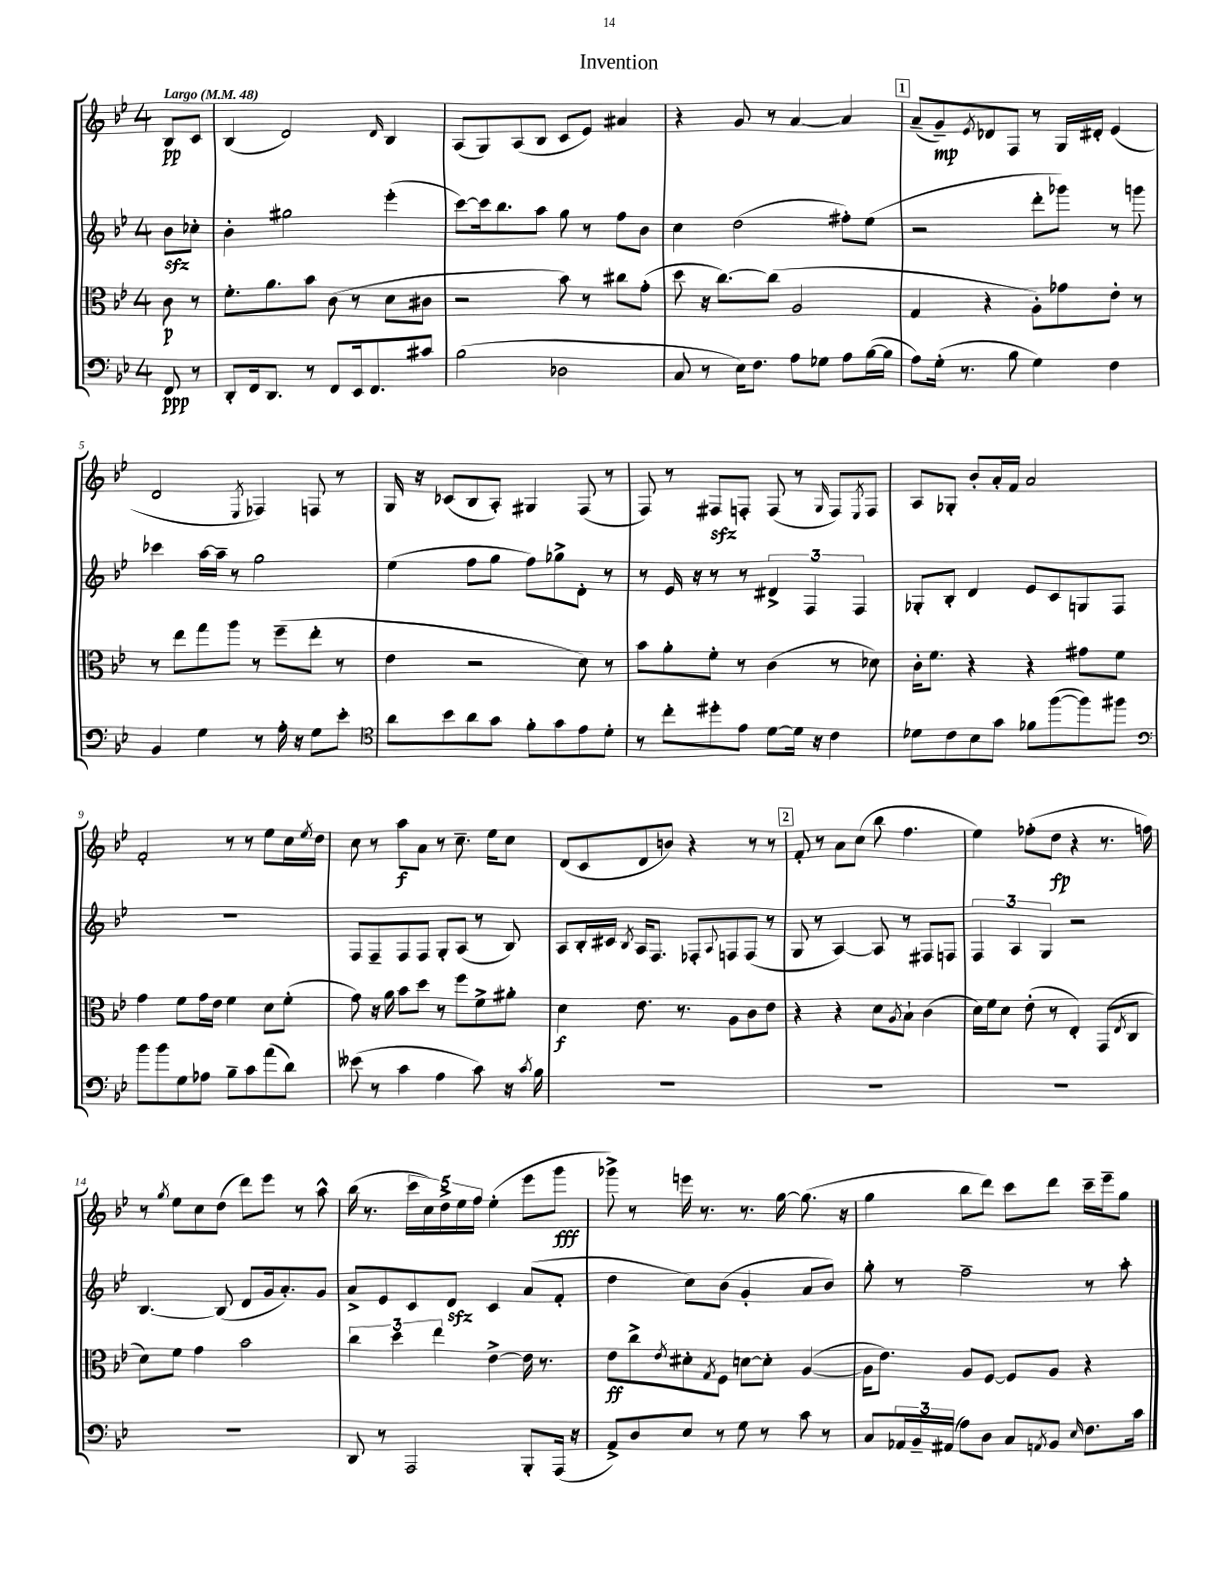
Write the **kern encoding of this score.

**kern	**kern	**kern	**kern
*staff4	*staff3	*staff2	*staff1
*clefF4	*clefC3	*clefG2	*clefG2
*k[b-e-]	*k[b-e-]	*k[b-e-]	*k[b-e-]
*M4/4	*M4/4	*M4/4	*M4/4
*MM48	*MM48	*MM48	*MM48
8FF/	8c\	8b-\L	8B-/L
8r	8r	8cc-'\J	8c/J
=	=	=	=
8DD'/L	8.f'\L	4b-'\	(4B-/
16FF/k	.	.	.
8.DD/J	8.a\	.	.
.	.	2gg#\	2d/)
8r	8b-\J	.	.
8FF/L	(8c\	.	.
16EE-/k	8r	.	.
8.FF/	.	.	.
.	.	.	16qqd/
.	8d\L	(4eee-'\	4B-/
8c#/J	8c#\J	.	.
=	=	=	=
(2B-\	2r	[8ccc\L)	(8A/L
.	.	16ccc\]k	8G/)
.	.	8.bb-\	.
.	.	.	(8A/
.	.	8aa\J	8B-/J
2D-\	8b-\)	8gg\	8c/L
.	8r	8r	8e-/J)
.	8cc#\L	8ff\L	4a#/
.	(8g'\J	8b-\J	.
=	=	=	=
8C/	8dd\	4cc\	4r
8r	16r	.	.
.	[8.cc\L)	.	.
16E-\LK)	.	(2dd\	8g/
8.F\J	.	.	.
.	(8cc\]J	.	8r
8A\L	2A/	.	[4a/
8G-\J	.	.	.
8A\L	.	8ff#'\L)	4a/]
([16B-\L	.	(8ee-\J	.
16B-\]JJ	.	.	.
=	=	=	=
8A\L)	4G/	2r	(8a~/L
(16G'\Jk	.	.	8g~/)
8.r	.	.	.
.	.	.	8qe-/
.	4r	.	8d-/
8B-\	.	.	8F/J
4G\)	8A'\L)	8ddd'\L	8r
.	8g-\	8ggg-\J)	16G/LL
.	.	.	16d#'/JJ
4F\	8e-'\J	8r	(4e-/
.	8r	8ggg\	.
=	=	=	=
4BB-/	8r	4ccc-\	2d/
.	8ee-\L	.	.
4G\	8gg\	[16aa\LL	.
.	.	16aa~\]JJ	.
.	8aa\J	8r	.
.	.	.	8qE-/
8r	8r	2gg\	4F-/)
16A'\	(8ff~\L	.	.
16r	.	.	.
8G\L	8ee-'\J	.	8F/
8e-'\J	8r	.	8r
=	=	=	=
*clefC4	*	*	*
8a\L	4e-\	(4ee-\	16G/
.	.	.	16r
8b-\	.	.	(8c-/L
8a\	2r	8ff\L	8B-/
8g\J	.	8gg\J	8A'/J)
8f'\L	.	8ff\L)	4G#/
8g\	.	8gg-^\	.
8e-\	8d\)	8d'\J	(8F/
8d'\J	8r	8r	8r
=	=	=	=
8r	8b-\L	8r	8F/)
8cc'\L	8a'\	16e-/	8r
.	.	16r	.
8dd#'\	8f'\J	8r	8F#/L
8e-\J	8r	8r	8F'/J
[8d\L	(4c\	6d#^/	(8F/
16d\]Jk	.	.	8r
.	.	6F/	.
16r	.	.	.
.	.	.	16qqG/
4c\	8r	.	8F/L)
.	.	6F/	.
.	.	.	8qE-/
.	8d-\)	.	8F/J
=	=	=	=
8d-\L	16c'\LK	8G-'/L	8A/L
.	8.f\J	.	.
8c\	.	8B-'/J	8G-'/J
8B-\	4r	4d/	8b-'/L
8g\J	.	.	16a'/L
.	.	.	16f/JJ
8f-\L	4r	8e-/L	2a/
([8ff\	.	8c/	.
8ff\])	8g#\L	8G/	.
8ff#\J	8f\J	8F/J	.
=	=	=	=
*clefF4	*	*	*
8b-\L	4g\	1r	2f'/
8b-\	.	.	.
8G\	8f\L	.	.
8A-\J	16g\L	.	.
.	16e-\JJ	.	.
8B-~\L	4f\	.	8r
8c\	.	.	8r
(8a\	8d\L	.	8ee-\L
8d\J)	(8f'\J	.	16cc\L
.	.	.	8qee-/
.	.	.	16dd\JJ
=	=	=	=
(8e--\	8g\)	8F/L	8cc\
8r	16r	8F~/	8r
.	16a\	.	.
4c\	8b-\L	8F/	8aa\L
.	8dd\J	8F/J	8a\J
4A\	8r	8G'/L	8r
.	8ff\L	(8A/J	8.cc~\
8c\)	8f^\	8r	.
.	.	.	16ee-\LK
16r	8a#'\J	8B-/)	8cc\J
8qc/	.	.	.
16B-\	.	.	.
=	=	=	=
1r	4d\	8A/L	(8d/L
.	.	16B-'/L	8c/
.	.	16c#/JJ	.
.	.	8qB-/	.
.	8.e-\	16A/LK	8d/
.	.	8.F/J	.
.	.	.	8b/J)
.	8.r	.	.
.	.	8F-'/L	4r
.	.	8qqA/	.
.	8A\L	8F/	.
.	8c\	(8F/J	8r
.	8e-\J	8r	8r
=	=	=	=
1r	4r	8G/	8f'/
.	.	8r	8r
.	4r	[4A/)	8a\L
.	.	.	(8cc\J
.	8d\L	8A/]	8bb-\
.	8qA/	.	.
.	8B-`\J	8r	4.ff\
.	(4c\	8F#/L	.
.	.	8F/J	.
=	=	=	=
1r	16d\LL)	6F/	4ee-\)
.	16f\J	.	.
.	8d\J	.	.
.	.	6A/	.
.	(8e-'\	.	(8ff-'\L
.	.	6G/	.
.	8r	.	8dd\J
.	4E-'/)	2r	4r
.	(8GG/L	.	8.r
.	8qE-/	.	.
.	8C/J	.	.
.	.	.	16ff\)
=	=	=	=
1r	8d\L)	[4.B-/	8r
.	.	.	8qgg/
.	8f\J	.	8ee-\L
.	4g\	.	8cc\
.	.	(8B-/]	(8dd\J
.	2b-\	8d/L	8ddd\L)
.	.	16g/k	8eee-\J
.	.	8.a'/)	.
.	.	.	8r
.	.	8g/J	8aa^^\
=	=	=	=
8DD/	6cc\	8a^/L	(16bb-\
.	.	.	8.r
8r	.	8e-/	.
.	6dd\	.	.
2AAA/	.	8c/	20ccc\LL
.	.	.	20cc\)
.	6ee-\	.	.
.	.	.	20dd^\
.	.	8d/J	.
.	.	.	20ee-\
.	.	.	20ff\JJ
.	[4e-^\	4c/	(4ee-'\
8BBB-'/L	16e-\]	(8a/L	8eee-\L
.	8.r	.	.
(16AAA/Jk	.	8f'/J	8ggg\J
16r	.	.	.
=	=	=	=
8AA^/L)	8e-\L	4dd\	8ggg-^\)
8D/	8cc^\	.	8r
.	8qe-/	.	.
8E-/J	8d#'\	8cc\L)	16eee\
.	.	.	8.r
.	8qG/	.	.
8r	8F\J	(8b-\J	.
8G\	[8d\L	4g'/	8.r
8r	8d'\]J	.	.
.	.	.	[16gg\
8c\	([4A/	8a/L	(8.gg\]
8r	.	8b-/J)	.
.	.	.	16r
=	=	=	=
8C/L	16A\]LK	8gg'\	4gg\
.	8.e-\J)	.	.
24AA-/L	.	8r	.
24BB-~/	.	.	.
(24AA#/JJ	.	.	.
8A\L)	8A/L	2ff~\	8bb-\L
8D\J	[8F/J	.	8ddd\J)
8C/L	8F/]L	.	8ccc\L
8qAA/	.	.	.
8BB-/J	8A/J	.	8ddd\J
16qqE-/	.	.	.
8.F\L	4r	8r	16ccc~\LL
.	.	.	16eee-~\J
.	.	8aa'\	8gg\J
16c\Jk	.	.	.
==	==	==	==
*-	*-	*-	*-
